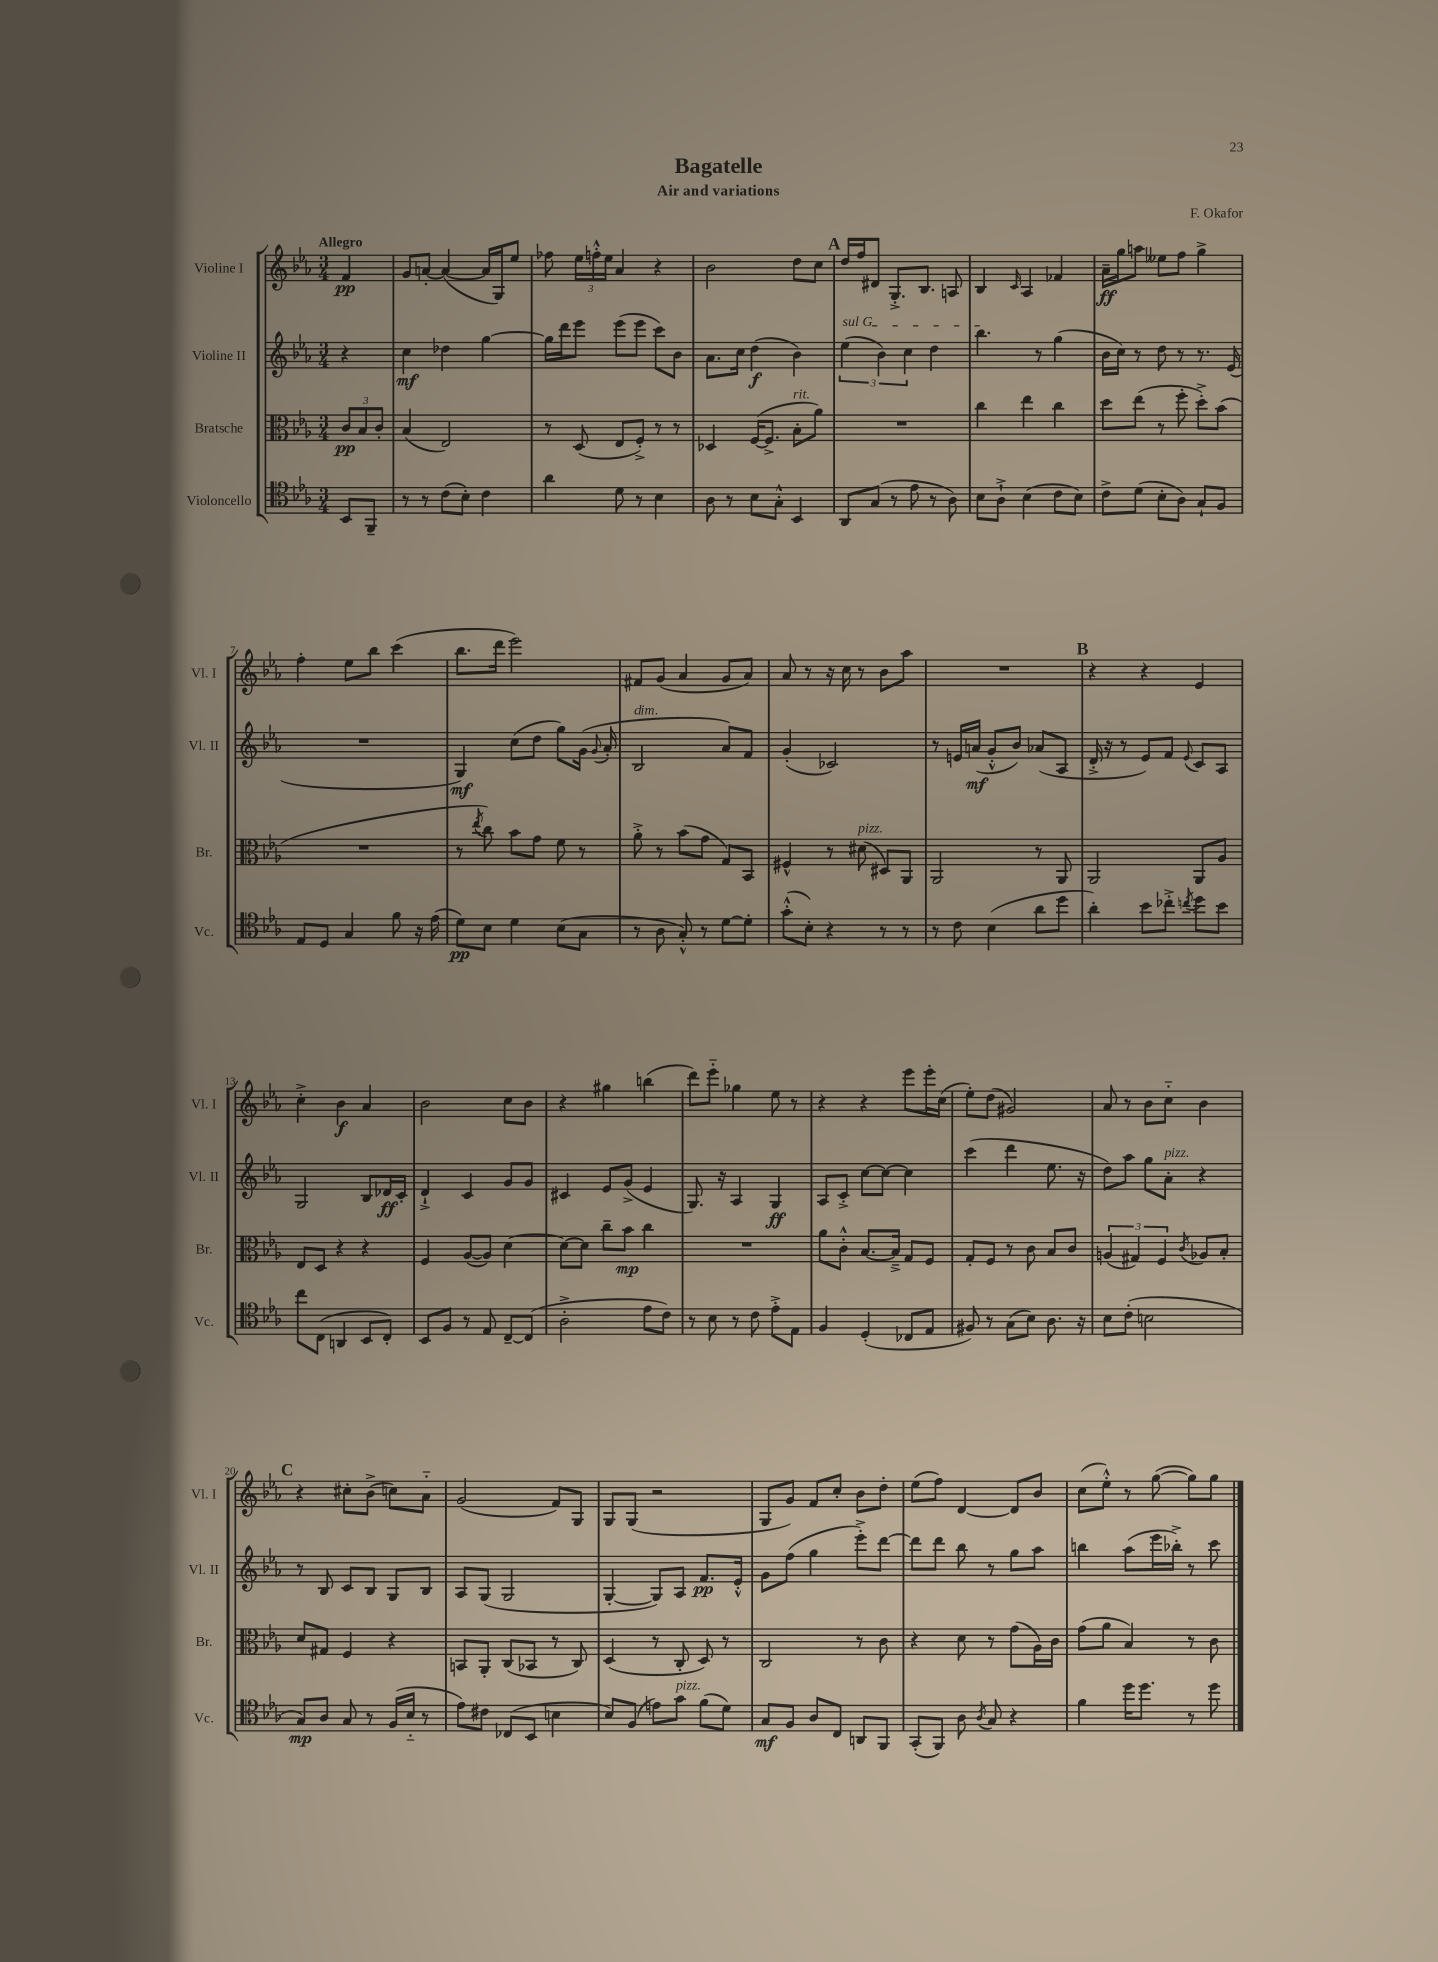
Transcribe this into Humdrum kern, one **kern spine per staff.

**kern	**kern	**kern	**kern
*staff4	*staff3	*staff2	*staff1
*clefC4	*clefC3	*clefG2	*clefG2
*k[b-e-a-]	*k[b-e-a-]	*k[b-e-a-]	*k[b-e-a-]
*M3/4	*M3/4	*M3/4	*M3/4
8BB-/L	12c/L	4r	4f/
.	12B-/	.	.
8FF~/J	.	.	.
.	12c'/J	.	.
=	=	=	=
8r	(4B-/	4cc\	8g/L
8r	.	.	[8a'/J
(8c\L	2E-/)	4dd-\	(4a/_
8B-'\J)	.	.	.
4c\	.	[4gg\	16a/]LL
.	.	.	16G/J)
.	.	.	8ee-/J
=	=	=	=
4a-\	8r	16gg\]LL	8ff-\
.	.	16ddd\J	.
.	(8D/	8eee-\J	24ee-\LL
.	.	.	24ff'^^\
.	.	.	24ee-\JJ
8d\	8E-/L	(8eee-\L	4a-/
8r	8F'^/J)	8eee-\J	.
4B-\	8r	8ccc\L)	4r
.	8r	8b-\J	.
=	=	=	=
8A-\	4D-/	8.a-\L	2b-\
8r	.	.	.
.	.	16cc\Jk	.
8B-\L	([16F/LK	(4dd\	.
.	8.F^/]J	.	.
8G'^^\J	.	.	.
4BB-/	8B-'\L	4b-\)	8dd\L
.	8a-\J)	.	8cc\J
=	=	=	=
8AA-/L	2.r	(6ee-\	16dd/LL
.	.	.	16ff/J
(8G/J	.	.	8d#/J
.	.	6b-\)	.
8r	.	.	8.G'^/L
.	.	6cc\	.
8e-\	.	.	.
.	.	.	8.B-/J
8r	.	4dd\	.
8A-\)	.	.	8A/
=	=	=	=
8B-\L	4cc\	4.bb-\	4B-/
8A-`^\J	.	.	.
.	.	.	16qqc/
(4B-\	4ee-\	.	4A-/
.	.	8r	.
8c\L	4cc\	(4gg\	4f-/
8B-\J)	.	.	.
=	=	=	=
8c^\L	8dd\L	16b-\LL	16a-~\LL
.	.	16cc\JJ)	16gg\J
(8d\J	(8ee-\J	8r	8aa\J
8B-'\L	8r	8dd\	8ee--\L
8A-\J)	8ff'\	8r	8ff\J
8G`/L	8dd'^\L)	8.r	4gg^\
8F/J	(8b-\J	.	.
.	.	(16e-/	.
=	=	=	=
8E-/L	2.r	2.r	4ff'\
8D/J	.	.	.
4G/	.	.	8ee-\L
.	.	.	8bb-\J
8f\	.	.	(4ccc\
16r	.	.	.
(16e-\	.	.	.
=	=	=	=
8d\L)	8r	4G/)	8.bb-\L
.	8qee-/	.	.
8B-\J	8cc\)	.	.
.	.	.	16ddd\Jk
4d\	8b-\L	(8cc\L	2eee-\)
.	8g\J	8dd\J	.
(8B-\L	8f\	8gg\L)	.
8G\J	8r	(16g\Jk	.
.	.	8qqg/	.
.	.	16a-'/	.
=	=	=	=
8r	8a-'^\	2B-/	8f#/L
8A-\	8r	.	(8g/J
8G'^^/)	(8b-\L	.	4a-/
8r	8g\J	.	.
[8d\L	8G/L)	8a-/L)	8g/L
8d'\]J	8BB-/J	8f/J	8a-/J)
=	=	=	=
(8g'^^\L	4F#^^/	(4g'/	8a-/
8B-'\J)	.	.	8r
4r	8r	2c-/)	16r
.	.	.	16cc\
.	(8d#\	.	8r
8r	8D#/L)	.	8b-\L
8r	8AA-/J	.	8aa-\J
=	=	=	=
8r	2AA-/	8r	2.r
8c\	.	16e/LL	.
.	.	(16a/JJ	.
(4B-\	.	8g'^^/L	.
.	.	8b-/J)	.
8a-\L	8r	(8a-/L	.
8dd\J	8AA-/	8A-/J	.
=	=	=	=
4a-'\)	2AA-/	16d'^/	4r
.	.	16r	.
.	.	8r	.
8b-\L	.	8e-/L)	4r
8cc-'^\J	.	8f/J	.
8qcc/	.	8qqe-/	.
8dd\L	8AA-/L	8c/L	4e-/
8b-\J	8A-/J	8A-/J	.
=	=	=	=
8cc\L	8E-/L	2G/	4cc'^\
(8C\J	8D/J	.	.
4AA/	4r	.	4b-\
8BB-/L	4r	8B-/L	4a-/
8C'/J)	.	16d-/L	.
.	.	16c'/JJ	.
=	=	=	=
8BB-/L	4F/	4d`^/	2b-\
8F/J	.	.	.
8r	([8A-/L	4c/	.
8E-/	8A-/]J)	.	.
[8C~/L	[4d\	8g/L	8cc\L
(8C/]J	.	8g/J	8b-\J
=	=	=	=
2A-'^\	8d\_L	4c#/	4r
.	8d\]J	.	.
.	8cc~\L	8e-/L	4gg#\
.	8b-\J	(8g^/J	.
8e-\L	4cc\	4e-/	(4bb\
8c\J)	.	.	.
=	=	=	=
8r	2.r	8.G/)	8ddd\L)
8B-\	.	.	8eee-'~\J
.	.	16r	.
8r	.	4A-/	4gg-\
8c\	.	.	.
8e-'^\L	.	4G/	8ee-\
8E-\J	.	.	8r
=	=	=	=
4F/	8a-\L	8A-/L	4r
.	8c'^^\J	8c'^/J	.
(4D'/	[8.B-/L	[8cc\L	4r
.	.	8cc\_J	.
.	16B-~^/]Jk	.	.
8C-/L	8G/L	4cc\]	8eee-\L
8E-/J	8F/J	.	16eee-'\L
.	.	.	(16cc\JJ
=	=	=	=
8F#/)	8G'/L	(4ccc\	8ee-'\L)
8r	8F/J	.	(8dd\J
(8G\L	8r	4ddd\	2g#/)
8B-\J)	8c\	.	.
8.A-\	8B-/L	8.ee-\	.
.	8c/J	.	.
16r	.	16r	.
=	=	=	=
8B-\L	(6A/	8dd\L)	8a-/
(8c'\J	.	8aa-\J	8r
.	6G#/)	.	.
2B\	.	8gg\L	8b-\L
.	6F/	.	.
.	.	8a-'\J	8cc'~\J
.	8qc/	.	.
.	8A-/L	4r	4b-\
.	8B-'/J	.	.
=	=	=	=
8G/L)	8d/L	8r	4r
8A-/J	8G#/J	8B-/	.
8G/	4F/	8c/L	8cc#'\L
8r	.	8B-/J	(8b-^\J
(16F/LL	4r	8G/L	8cc\L)
16B-'~/JJ	.	.	.
8r	.	8B-/J	8a-'~\J
=	=	=	=
8e-\L)	8BB/L	8A-/L	(2g/
8c#\J	8AA-'/J	(8G/J	.
(8C-/L	(8C/L	2G/	.
8BB-/J	8BB-/J	.	.
4B\	8r	.	8f/L)
.	8C/)	.	8G/J
=	=	=	=
8B-/L)	(4D/	[4G'/	8G/L
(8F/J	.	.	(8G/J
8e\L)	8r	8G/]L)	2r
8g\J	8C'/	8A-/J	.
(8f\L	8D/)	8.f/L	.
8d\J)	8r	.	.
.	.	16e-'^^/Jk	.
=	=	=	=
8G/L	2C/	8g\L	8G/L
8F/J	.	(8ff\J	8g/J)
8A-/L	.	4gg\	8f/L
8C/J	.	.	8cc'/J
8AA/L	8r	8eee-'^\L)	8b-\L
8FF/J	8c\	[8ddd\J	8dd'\J
=	=	=	=
(8GG'/L	4r	8ddd\]L	(8ee-\L
8FF/J)	.	8ddd\J	8ff\J)
8A-\	8d\	8bb-\	[4d/
8qA-/	.	.	.
8G/	8r	8r	.
4r	(8g\L	8gg\L	8d/]L
.	16A-\L)	8aa-\J	8b-/J
.	16c\JJ	.	.
=	=	=	=
4f\	(8g\L	4bb\	(8cc\L
.	8a-\J	.	8ee-'^^\J)
16dd\LK	4B-/)	(8aa-\L	8r
8.dd\J	.	.	.
.	.	16eee-\L	([8gg\
.	.	16bb-'^\JJ)	.
8r	8r	8r	8gg\]L)
8dd\	8c\	8ccc\	8gg\J
==	==	==	==
*-	*-	*-	*-
